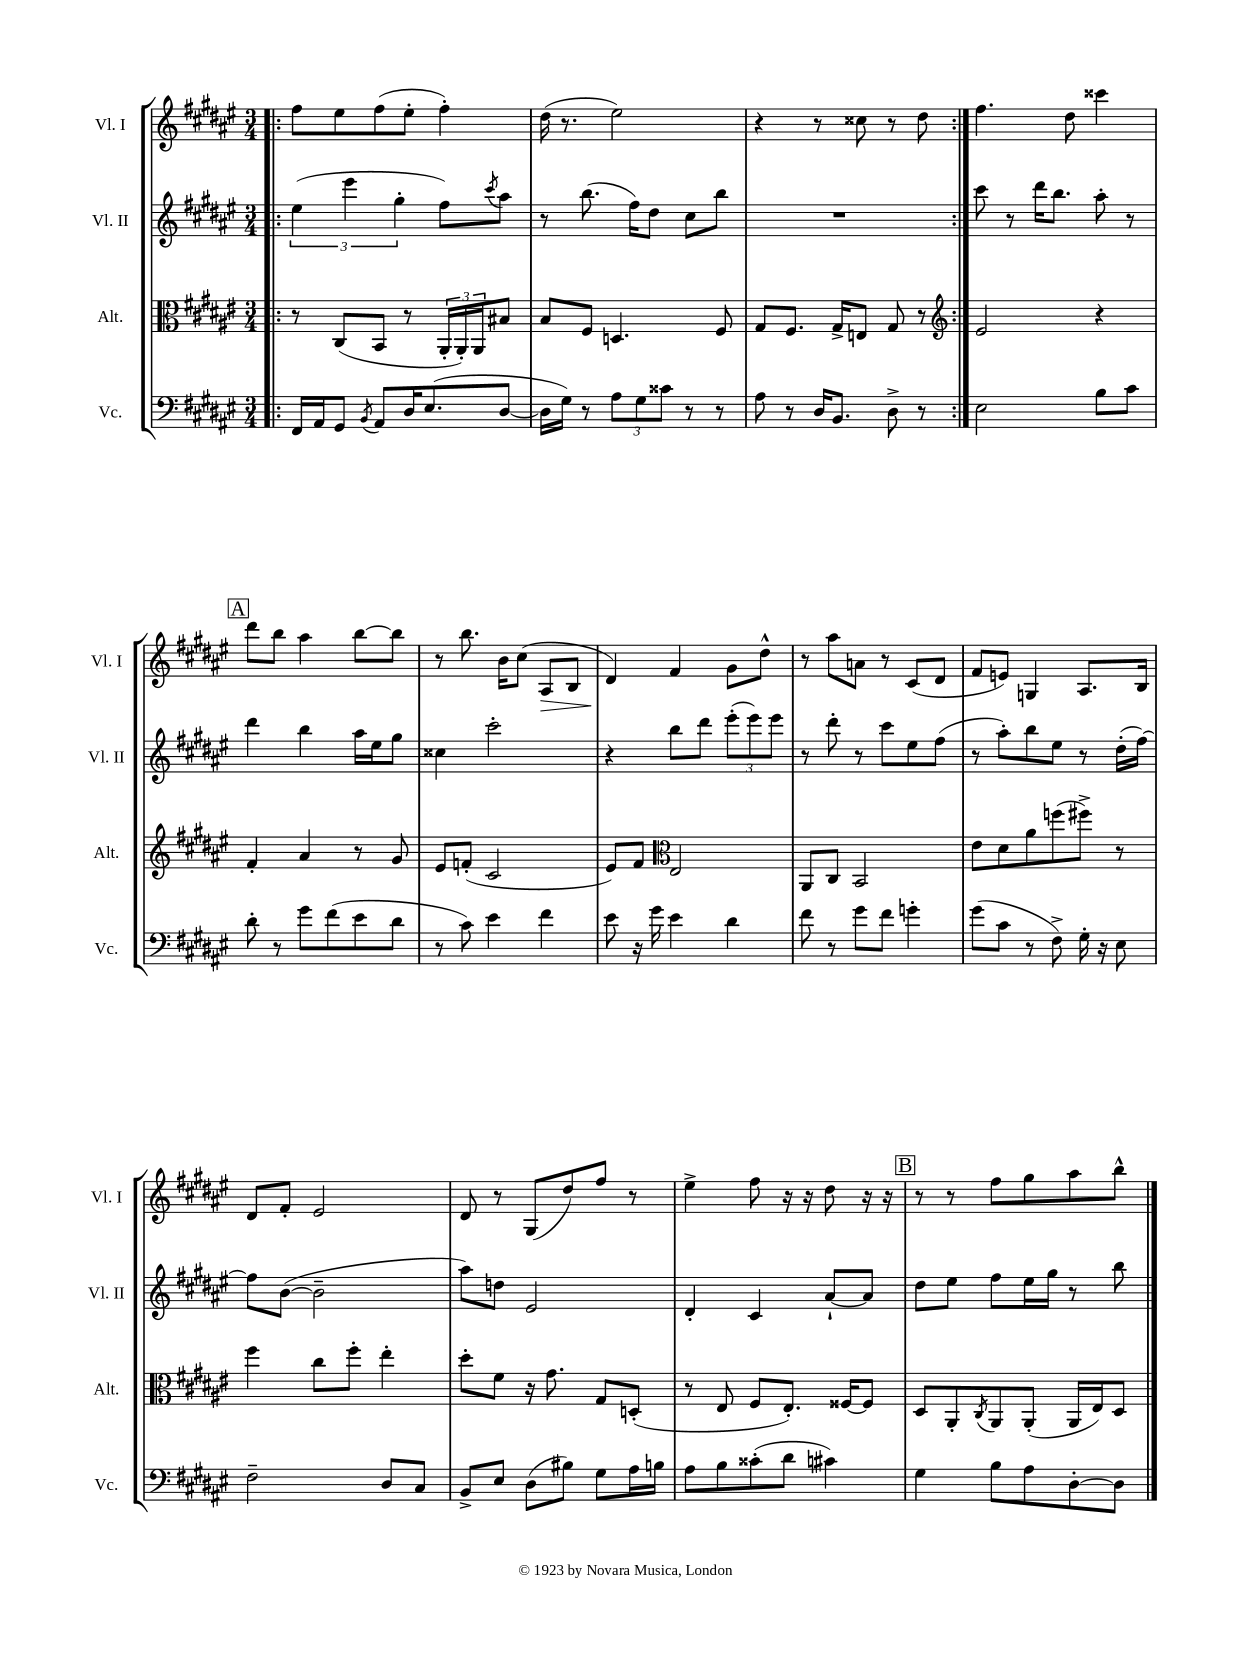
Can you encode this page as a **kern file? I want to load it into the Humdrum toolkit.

**kern	**kern	**kern	**kern	**dynam
*part4	*part3	*part2	*part1	*part1
*staff4	*staff3	*staff2	*staff1	*staff1
*I"Vc.	*I"Alt.	*I"Vl. II	*I"Vl. I	*
*I'Vc.	*I'Alt.	*I'Vl. II	*I'Vl. I	*
*clefF4	*clefC3	*clefG2	*clefG2	*
*k[f#c#g#d#a#e#]	*k[f#c#g#d#a#e#]	*k[f#c#g#d#a#e#]	*k[f#c#g#d#a#e#]	*
*M3/4	*M3/4	*M3/4	*M3/4	*
=1!|:	=1!|:	=1!|:	=1!|:	=1!|:
16FF#/LL	8r	(6ee#\	8ff#\L	.
16AA#/J	.	.	.	.
8GG#/J	(8C#/L	.	8ee#\	.
.	.	6eee#\	.	.
8qBB/	.	.	.	.
8AA#/L	8BB/J	.	(8ff#\	.
.	.	6gg#'\	.	.
16D#/K	8r	.	8ee#'\J	.
(8.E#/	.	.	.	.
.	24AA#'/LL	8ff#\L)	4ff#'\)	.
.	24AA#'/)	.	.	.
.	24AA#/J	.	.	.
.	.	8qccc#/	.	.
[8D#/J	8B#X/J	8aa#\J	.	.
=2	=2	=2	=2	=2
16D#\LL]	8B/L	8r	(16dd#\	.
16G#\JJ)	.	.	8.r	.
8r	8F#/J	(8.bb\	.	.
12A#\L	4.Dn/	.	2ee#\)	.
.	.	16ff#\KL)	.	.
12G#\	.	.	.	.
.	.	8dd#\J	.	.
12c##X\J	.	.	.	.
8r	.	8cc#\L	.	.
8r	8F#/	8bb\J	.	.
=3	=3	=3	=3	=3
8A#\	8G#/L	2.r	4r	.
8r	8.F#/J	.	.	.
16D#/KL	.	.	8r	.
8.BB/J	16G#^/KL	.	.	.
.	8En/J	.	8cc##X\	.
8D#^\	8G#/	.	8r	.
8r	8r	.	8dd#\	.
=4:|!	=4:|!	=4:|!	=4:|!	=4:|!
*	*clefG2	*	*	*
2E#\	2e#/	8ccc#\	4.ff#\	.
.	.	8r	.	.
.	.	16ddd#\KL	.	.
.	.	8.bb\J	.	.
.	.	.	8dd#\	.
8B\L	4r	8aa#'\	4ccc##X\	.
8c#\J	.	8r	.	.
!!LO:LB:g=z
!!LO:REH:place=s1:t=A
=5	=5	=5	=5	=5
8d#'\	4f#'/	4ddd#\	8ddd#\L	.
8r	.	.	8bb\J	.
8g#\L	4a#/	4bb\	4aa#\	.
(8f#\	.	.	.	.
8e#\	8r	16aa#\LL	[8bb\L	.
.	.	16ee#\J	.	.
8d#\J	8g#/	8gg#\J	8bb\J]	.
=6	=6	=6	=6	=6
8r	8e#/L	4cc##X\	8r	.
8c#\)	(8fn'/J	.	8.bb\	.
4e#\	2c#/	2ccc#'\	.	.
.	.	.	16b\KL	.
.	.	.	(8cc#\J	.
!	!	!	!	!LO:HP:b
4f#\	.	.	8A#/L	>
.	.	.	8B/J	.
=7	=7	=7	=7	=7
8e#\	8e#/L)	4r	4d#/)	.
16r	8f#/J	.	.	.
16g#\	.	.	.	.
*	*clefC3	*	*	*
4e#\	2E#/	8bb\L	4f#/	]
.	.	8ddd#\J	.	.
4d#\	.	(12eee#'\L	8g#\L	.
.	.	12eee#\)	.	.
.	.	.	8dd#^^\J	.
.	.	12eee#\J	.	.
=8	=8	=8	=8	=8
8f#\	8AA#/L	8r	8r	.
8r	8C#/J	8ddd#'\	8aa#\L	.
8g#\L	2BB/	8r	8an\J	.
8f#\J	.	8ccc#\L	8r	.
4gn'\	.	8ee#\	(8c#/L	.
.	.	(8ff#\J	8d#/J	.
=9	=9	=9	=9	=9
(8g#\L	8e#\L	8r	8f#/L	.
8c#\J	8d#\	8aa#'\L)	8en/J)	.
8r	8a#\	8bb\	4Gn/	.
8F#^\)	(8ffn\	8ee#\J	.	.
16G#'\	8ff#X^\J)	8r	8.A#/L	.
16r	.	.	.	.
8E#\	8r	(16dd#'\LL	.	.
.	.	[16ff#\JJ)	16B/Jk	.
!!LO:LB:g=z
=10	=10	=10	=10	=10
2F#~\	4ff#\	8ff#\L]	8d#/L	.
.	.	([8b\J	8f#'/J	.
.	8cc#\L	2b~\]	2e#/	.
.	8ff#'\J	.	.	.
8D#/L	4ee#'\	.	.	.
8C#/J	.	.	.	.
=11	=11	=11	=11	=11
8BB^/L	8dd#'\L	8aa#\L)	8d#/	.
8E#/J	8f#\J	8ddn\J	8r	.
(8D#\L	16r	2e#/	(8G#/L	.
.	8.g#\	.	.	.
8B#X\J)	.	.	8dd#/)	.
8G#\L	8G#/L	.	8ff#/J	.
16A#\L	(8Dn'/J	.	8r	.
16Bn\JJ	.	.	.	.
=12	=12	=12	=12	=12
8A#\L	8r	4d#'/	4ee#^\	.
8B\	8E#/	.	.	.
(8c##X'\	8F#/L	4c#/	8ff#\	.
8d#\J	8.E#'/J)	.	16r	.
.	.	.	16r	.
4c#X\)	.	[8a#`/L	8dd#\	.
.	[16F##X/KL	.	.	.
.	8F##/J]	8a#/J]	16r	.
.	.	.	16r	.
!!LO:REH:place=s1:t=B
=13	=13	=13	=13	=13
4G#\	8D#/L	8dd#\L	8r	.
.	8AA#'/	8ee#\J	8r	.
.	8qC#/	.	.	.
8B\L	8AA#/	8ff#\L	8ff#\L	.
8A#\	(8AA#'/J	16ee#\L	8gg#\	.
.	.	16gg#\JJ	.	.
[8D#'\	16AA#/LL	8r	8aa#\	.
.	16E#/J)	.	.	.
8D#\J]	8D#/J	8bb\	8bb^^\J	.
==	==	==	==	==
*-	*-	*-	*-	*-
